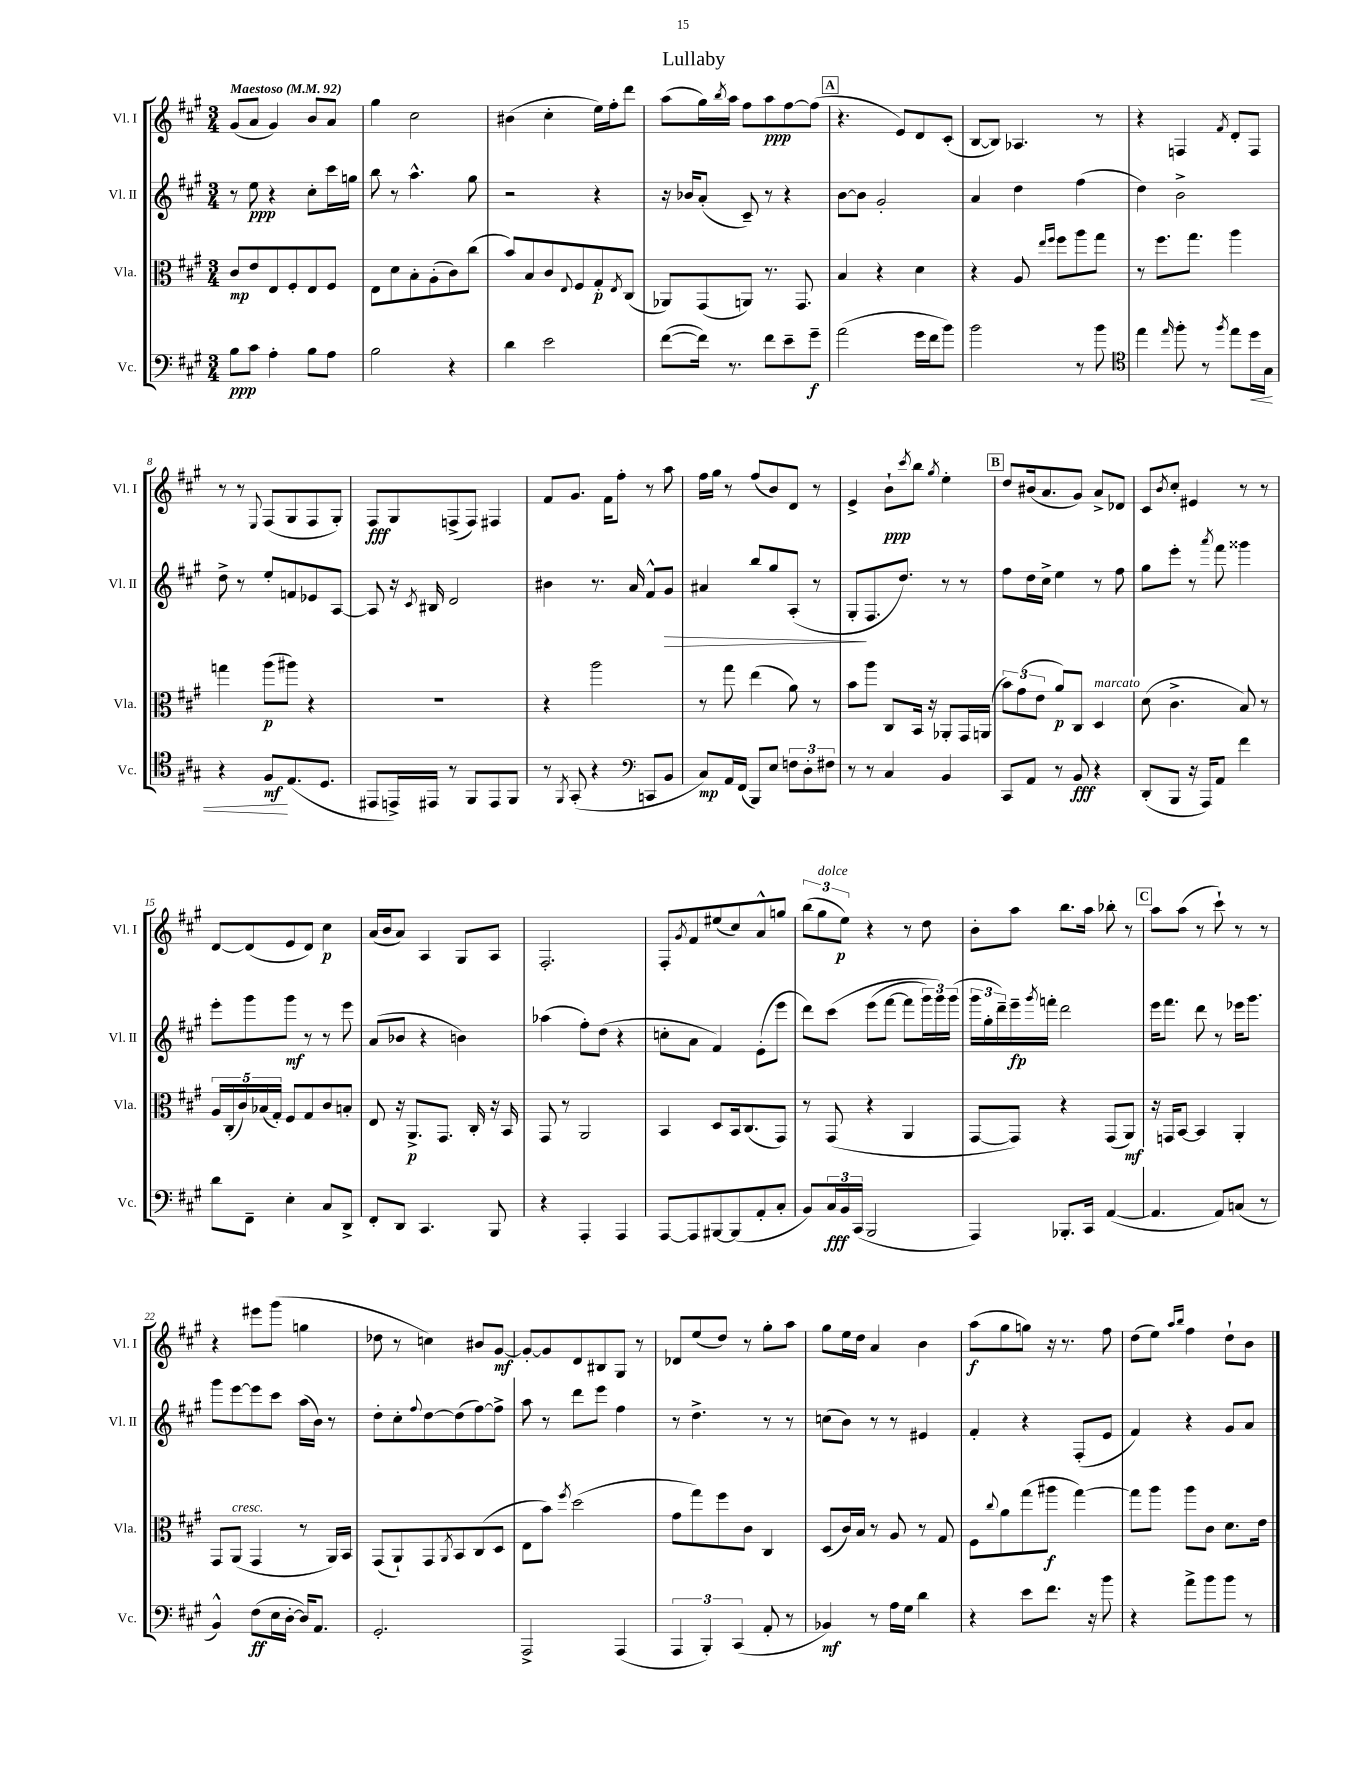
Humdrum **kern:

**kern	**kern	**kern	**kern
*staff4	*staff3	*staff2	*staff1
*clefF4	*clefC3	*clefG2	*clefG2
*k[f#c#g#]	*k[f#c#g#]	*k[f#c#g#]	*k[f#c#g#]
*M3/4	*M3/4	*M3/4	*M3/4
*MM92	*MM92	*MM92	*MM92
8B	8c#	8r	(8g#
8c#	8e	8ee	8a
4A'	8E	4r	4g#)
.	8F#'	.	.
8B	8E	8cc#'	8b
8A	8F#	16ccc#	8a
.	.	16gg	.
=	=	=	=
2B	8E	8bb	4gg#
.	8d	8r	.
.	8B'	4.aa^^	2cc#
.	(8A'	.	.
4r	8c#)	.	.
.	(8cc#	8gg#	.
=	=	=	=
4d	8b)	2r	(4b#
.	8B	.	.
2e	8c#	.	4cc#'
.	8qqE	.	.
.	8F#	.	.
.	8G#'	4r	16ee)
.	.	.	16ff#'
.	8qE	.	.
.	(8C#	.	8ddd
=	=	=	=
([8f#	8AA-)	16r	(8aa
.	.	16b-	.
16f#])	(8GG#	(8a'	16gg#)
.	.	.	8qbb
8.r	.	.	16aa
.	8AA)	8c#~)	8ff#
8f#	8.r	8r	8aa
8e~	.	4r	[8ff#
.	8.GG#	.	.
8g#~	.	.	(8ff#]
=	=	=	=
(2a	4B	[8b	4.r
.	.	8b]	.
.	4r	2g#'	.
.	.	.	8e)
16g#	4d	.	8d
16f#	.	.	.
8b)	.	.	(8c#'
=	=	=	=
2b	4r	4a	[8B
.	.	.	8B])
.	8A	4dd	4.A-
.	16qqee	.	.
.	16qqff#	.	.
.	8ff#	.	.
8r	8aa	(4ff#	.
8b	8gg#	.	8r
=	=	=	=
*clefC4	*	*	*
4ee	8r	4dd)	4r
.	8.ff#	.	.
16qqee	.	.	.
8ff#'	.	2b^	4F
.	8.gg#	.	.
8r	.	.	.
8qff#	.	.	8qf#
8ee	4aa	.	8d'
16dd	.	.	8F
16G#	.	.	.
=	=	=	=
4r	4gg	8dd^	8r
.	.	8r	8r
.	.	.	8qqE
8F#	(8aa	8ee'	(8F#
(8.E	8aa#)	8f	8G#
.	4r	8e-	8F#
8.D	.	.	.
.	.	[8A	8G#')
=	=	=	=
8EE#	2.r	8A]	8F#
16EE^)	.	16r	8G#
.	.	8qc#	.
16EE#	.	16B#	.
8r	.	2d	(8F^
8FF#	.	.	8F)
8EE#	.	.	4F#
8FF#	.	.	.
=	=	=	=
8r	4r	4b#	8f#
8qFF#	.	.	.
(8GG#'	.	.	8.g#
4r	2aa	8.r	.
.	.	.	16f#
.	.	.	8ff#'
.	.	16a	.
*clefF4	*	*	*
8CC	.	8f#^^	8r
8BB	.	8g#	8aa
=	=	=	=
8C#)	8r	4a#	16ff#
.	.	.	16gg#
16AA	8gg#	.	8r
(16FF#	.	.	.
8BBB)	(4ee	8bb	(8ff#
8E	.	8gg#	8b)
12F	8a)	(8A'	8d
12D'	.	.	.
.	8r	8r	8r
12F#	.	.	.
=	=	=	=
8r	8b	8G#'	4e^
8r	8aa	8.F#	.
4C#	8C#	.	8b`
.	.	8.dd)	.
.	.	.	8qccc#
.	16BB	.	8bb
.	16r	.	.
.	.	.	8qgg#
4BB	8AA-'	8r	4ee'
.	16GG#	8r	.
.	(16AA	.	.
=	=	=	=
8CC#	12b)	8ff#	8dd
.	(12g#	.	.
8AA	.	16dd	(16b#
.	12e	.	.
.	.	16cc#^	8.a
8r	8a)	4ee	.
8BB	8C#	.	8g#)
4r	4D	8r	8a^
.	.	8ff#	8d-
=	=	=	=
(8DD'	(8d	8gg#	8c#
.	.	.	8qb
8BBB	4.c#^	8eee'	8cc#'
16r	.	8r	4e#
16AAA)	.	.	.
.	.	8qaaa	.
8AA	.	8fff#	.
4f#	8B)	4ggg##	8r
.	8r	.	8r
=	=	=	=
8d	20A	8eee'	[8d
.	(20C#'	.	.
.	20c#)	.	.
8FF#~	.	8ggg#	(8d]
.	(20B-	.	.
.	20G#')	.	.
4E'	8F#	8ggg#	8e
.	8G#	8r	8d)
8C#	8c#	8r	4cc#
8DD^	8B'	8eee	.
=	=	=	=
8FF#'	8E	(8a	(16a
.	.	.	16b
8DD	16r	8b-	8a)
.	8.AA^	.	.
4.CC#	.	4r	4A
.	8.GG#	.	.
.	.	4b)	8G#
.	16C#'	.	.
8BBB	16r	.	8A
.	16BB	.	.
=	=	=	=
4r	8GG#	(4aa-	2.F#'
.	8r	.	.
4AAA'	2AA	8ff#')	.
.	.	(8dd	.
4AAA	.	4r	.
=	=	=	=
[8AAA	4BB	8cc'	8F#'
.	.	.	8qg#
8AAA]	.	8a	8f#
[8BBB#	8D	4f#)	(8ee#
(8BBB#]	16BB	.	8cc#)
.	(8.C#	.	.
8AA'	.	(8e'	8a^^
8C#'	8GG#)	8eee	8gg
=	=	=	=
8BB)	8r	8ddd)	(12bb
.	.	.	12gg#
24C#	(8GG#	&(8ccc#	.
24BB	.	.	12ee)
(24CC#	.	.	.
2BBB	4r	(8eee	4r
.	.	[8fff#	.
.	4AA	8fff#]	8r
.	.	24ggg#)	8dd
.	.	24ggg#&)	.
.	.	(24ggg#	.
=	=	=	=
4AAA)	[8GG#	24ggg#	8b'
.	.	24gg#'	.
.	.	24ddd~)	.
.	8GG#])	16eee~	8aa
.	.	8qggg#	.
.	.	16fff'	.
8.BBB-'	4r	2ddd	8.bb
16CC#	.	.	16aa
([4AA	(8GG#	.	8bb-'
.	8AA)	.	8r
=	=	=	=
4.AA]	16r	16eee	8aa
.	16GG	8.fff#	.
.	[8BB	.	(8aa
.	4BB]	8ddd	8r
8AA)	.	8r	8ccc#`)
(8C	4AA'	16eee-	8r
.	.	8.ggg#	.
8r	.	.	8r
=	=	=	=
4BB^^)	8GG#	8ggg#	4r
.	(8AA	[8eee	.
(8F#	4GG#	8eee]	8eee#
16E	.	8ccc#	(8ggg#
[16D'	.	.	.
16D])	8r	(16aa	4gg
8.AA	.	16b)	.
.	16AA)	8r	.
.	16BB	.	.
=	=	=	=
2.GG#'	(8GG#	8dd'	8dd-
.	8AA`)	8cc#'	8r
.	.	8qqff#	.
.	8GG#	[8dd	4cc)
.	8qAA	.	.
.	8BB	(8dd]	.
.	(8C#	[8ff#)	8b#
.	8D	8ff#^]	[8g#
=	=	=	=
2AAA^	8E	8aa	8g#'_
.	8b)	8r	8g#]
.	8qff#	.	.
.	(2dd	8ddd	8d
.	.	8eee	8B#
(4AAA	.	4ff#	8G#
.	.	.	8r
=	=	=	=
6AAA	8g#	8r	8d-
.	8gg#)	4.dd^	(8ee
6BBB')	.	.	.
.	8ff#	.	8dd)
(6CC#	.	.	.
.	8c#	.	8r
8AA'	4C#	8r	8gg#'
8r	.	8r	8aa
=	=	=	=
4BB-)	(8D	(8cc	8gg#
.	16c#)	8b)	16ee
.	16B	.	16dd
8r	8r	8r	4a
16A	8A	8r	.
16G#	.	.	.
4d	8r	4e#	4b
.	8G#	.	.
=	=	=	=
4r	8F#	4f#'	(8aa
.	8qqcc#	.	.
.	8a	.	8gg#
8e	(8gg#	4r	8gg)
8.f#	8aa#	.	16r
.	.	.	8.r
.	[4gg#)	(8F#'	.
16r	.	.	.
8b	.	8e	8ff#
=	=	=	=
4r	8gg#]	4f#)	(8dd
.	8aa	.	8ee)
.	.	.	16qqaa
.	.	.	16qqbb
8a^	8aa	4r	4ff#
8b	8c#	.	.
8b	8.d	8g#	8dd`
8r	.	8a	8b
.	16e	.	.
==	==	==	==
*-	*-	*-	*-
